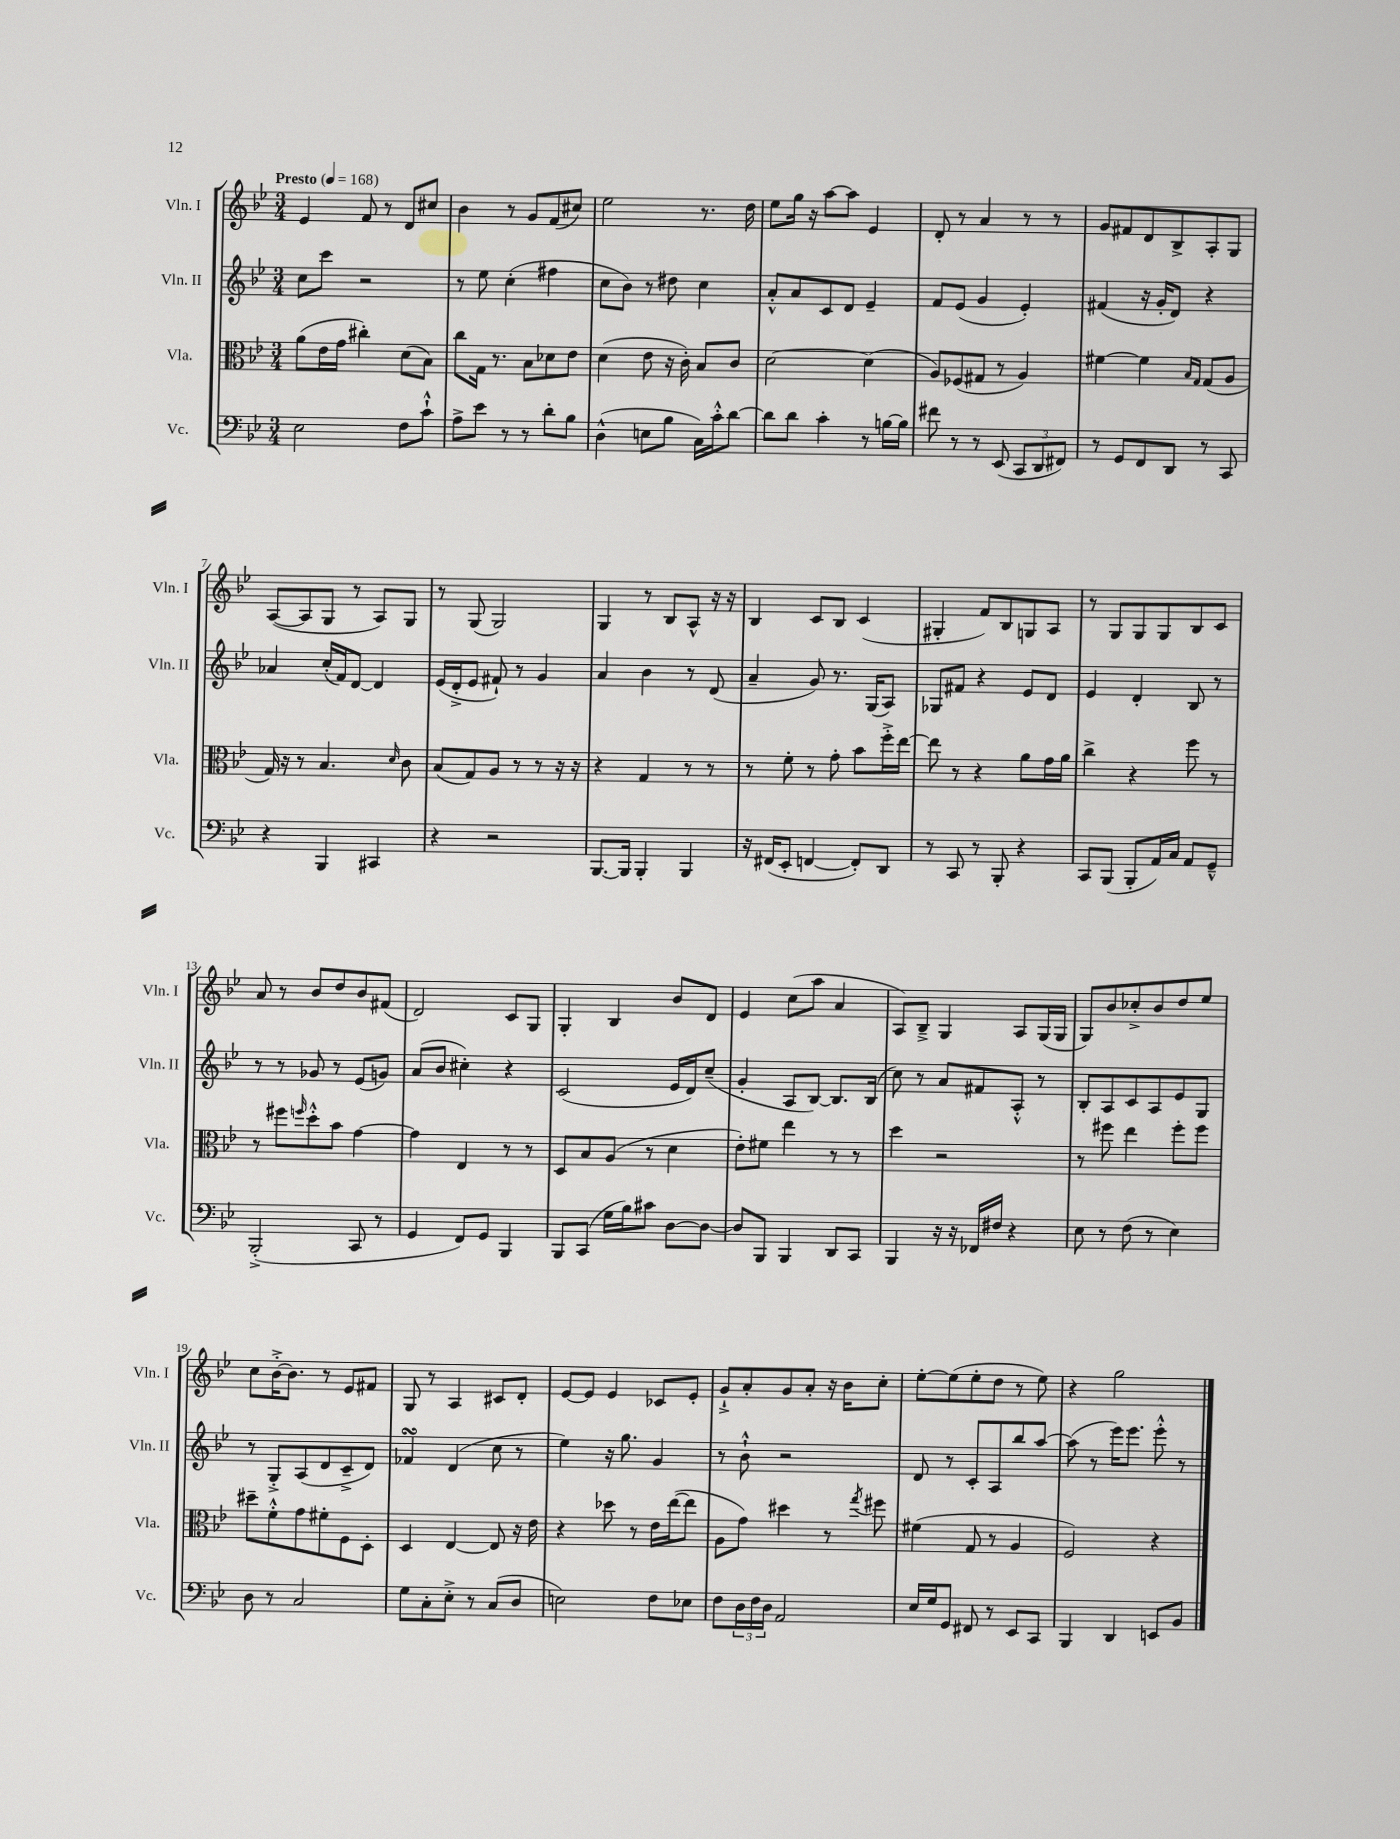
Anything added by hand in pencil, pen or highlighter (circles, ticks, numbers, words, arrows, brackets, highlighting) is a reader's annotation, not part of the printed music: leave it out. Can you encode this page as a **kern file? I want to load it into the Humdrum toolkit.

**kern	**kern	**kern	**kern
*staff4	*staff3	*staff2	*staff1
*clefF4	*clefC3	*clefG2	*clefG2
*k[b-e-]	*k[b-e-]	*k[b-e-]	*k[b-e-]
*M3/4	*M3/4	*M3/4	*M3/4
*MM168	*MM168	*MM168	*MM168
2E-\	(8a\L	8cc\L	4e-/
.	16e-\L	8ccc\J	.
.	16g\JJ	.	.
.	4cc#'\)	2r	8f/
.	.	.	8r
8F\L	(8d\L	.	8d/L
8c`^^\J	8B-\J)	.	8cc#/J
=	=	=	=
8A^\L	8cc\L	8r	4b-\
8e-\J	16G\Jk	8ee-\	.
.	8.r	.	.
8r	.	(4cc'\	8r
8r	8B-\L	.	8g/L
8d'\L	8d-\	4ff#\	(8f/
8B-\J	8e-\J	.	8cc#/J)
=	=	=	=
(4D^^\	(4d\	8cc\L	2ee-\
.	.	8b-\J)	.
8E\L	8e-\	8r	.
8B-\J	16r	8dd#\	.
.	16c'\)	.	.
16C\LL)	8B-/L	4cc\	8.r
16c'^^\J	.	.	.
[8d\J	8c/J	.	.
.	.	.	16dd\
=	=	=	=
8d\]L	[2d\	8a'^^/L	8ee-\L
8d\J	.	8a/	16gg\Jk
.	.	.	16r
4c'\	.	8c/	[8aa\L
.	.	8d/J	8aa\]J
8r	(4d\]	4e-~/	4e-/
[16B\LL	.	.	.
16B\]JJ	.	.	.
=	=	=	=
8f#\	8A/L)	8f/L	8d'/
8r	(8F-/	(8e-/J	8r
8r	8G#/J	4g/	4a/
(8EE-/	8r	.	.
12CC/L	4A/)	4e-'/)	8r
12DD/	.	.	.
.	.	.	8r
12FF#/J)	.	.	.
=	=	=	=
8r	[4f#\	(4f#/	8g/L
8GG/L	.	.	8f#/
8FF/	4f#\]	16r	8d/
.	.	16g'/LK	.
8DD/J	.	8d/J)	8B-^/
.	16qqB-/LL	.	.
.	16qqG/JJ	.	.
8r	(8G/L	4r	8A'/
8CC/	8A/J	.	8G/J
=	=	=	=
4r	16G/)	4a-/	([8A/L
.	16r	.	.
.	8r	.	8A/]
4BBB-/	4.B-/	(16cc'/LL	8G/J
.	.	16f/J)	.
.	.	[8d/J	8r
4CC#/	.	4d/]	8A/L)
.	16qqd/	.	.
.	8c\	.	8G/J
=	=	=	=
4r	(8B-/L	(16e-/LL	8r
.	.	16d'^/J	.
.	8G/)	8e-/J	(8G/
2r	8A/J	8f#`/)	2G/)
.	8r	8r	.
.	8r	4g/	.
.	16r	.	.
.	16r	.	.
=	=	=	=
[8.BBB-/L	4r	4a/	4G/
16BBB-/]Jk	.	.	.
4BBB-'/	4G/	4b-\	8r
.	.	.	8B-/L
4BBB-/	8r	8r	8A^^/J
.	8r	(8d/	16r
.	.	.	16r
=	=	=	=
16r	8r	4a~/	4B-/
(16FF#/LK	.	.	.
8EE-'/J	8f'\	.	.
[4FF/	8r	8g/)	8c/L
.	8g'\	8.r	8B-/J
8FF'/]L)	8b-\L	.	(4c/
.	.	(16G/LK	.
8DD/J	16ff'^\L	8A/J)	.
.	[16ee-\JJ	.	.
=	=	=	=
8r	8ee-\]	8G-/L	4G#'/
8CC/	8r	8f#/J	.
8r	4r	4r	8f/L)
8BBB-'/	.	.	8B-/
4r	8a\L	8e-/L	8G/
.	16g\L	8d/J	8A/J
.	16a\JJ	.	.
=	=	=	=
8CC/L	4cc^\	4e-/	8r
(8BBB-/J	.	.	8G/L
8BBB-'/L	4r	4d'/	8G/
16AA/L)	.	.	8G/
16C/JJ	.	.	.
8AA/L	8ff\	8B-/	8B-/
8GG~^^/J	8r	8r	8c/J
=	=	=	=
(2BBB-'^/	8r	8r	8a/
.	8ff#\L	8r	8r
.	16qqff/	.	.
.	8dd'^^\	8g-/	8b-/L
.	8b-\J	8r	8dd/
8CC/	[4g\	(8e-/L	8b-/
8r	.	8g/J)	(8f#/J
=	=	=	=
4GG/	4g\]	(8a/L	2d/)
.	.	8b-/J	.
8FF/L)	4E-/	4cc#'\)	.
8GG/J	.	.	.
4BBB-/	8r	4r	8c/L
.	8r	.	8G/J
=	=	=	=
8BBB-/L	8D/L	(2c/	4G'/
(8CC/J	8B-/	.	.
16G\LL	(8A/J	.	4B-/
16B-\J)	.	.	.
8c#\J	8r	.	.
[8D\L	4d\	16e-/LL	8b-/L
.	.	16d/J)	.
8D\_J	.	(8cc~/J	8d/J
=	=	=	=
8D/]L	8e-'\L)	4g'/	4e-/
8BBB-/J	8f#\J	.	.
4BBB-/	4ee-\	8A/L	(8cc\L
.	.	[8B-/J)	8aa\J
8DD/L	8r	8.B-/]L	4a/
8CC/J	8r	.	.
.	.	(16B-/Jk	.
=	=	=	=
4BBB-/	4dd\	8cc\)	8A/L)
.	.	8r	8B-~^/J
16r	2r	8a/L	4G/
16r	.	.	.
16FF-/LL	.	8f#/	.
16F#/JJ	.	.	.
4r	.	8A'^^/J	8A/L
.	.	8r	(16G/L
.	.	.	16G/JJ
=	=	=	=
8E-\	8r	8B-'/L	8G/L)
8r	8ff#\	8A/	8b-/
(8F\	4ee-\	8c/	8cc-'^/
8r	.	8A/	8b-/
4E-\)	8ff#'\L	8e-/	8dd/
.	8ff#\J	8G/J	8ee-/J
=	=	=	=
8D\	8dd#~\L	8r	8cc\L
8r	8f'^^\	8G'^/L	[16b-'^\K
.	.	.	8.b-\]J
2C/	8g\	(8A/	.
.	8f#'\	8d/	8r
.	8F\	8c~^/	8e-/L
.	8D'\J	8d/J)	8f#/J
=	=	=	=
8G\L	4D/	4f-/	8G/
8C'\	.	.	8r
8E-'^\J	[4E-/	(4d/	4A/
8r	.	.	.
(8C/L	8E-/]	8cc\	8c#/L
8D/J	16r	8r	8d'/J
.	16e-\	.	.
=	=	=	=
2E\)	4r	4ee-\)	[8e-/L
.	.	.	8e-/]J
.	8dd-\	16r	4e-/
.	.	8.gg\	.
.	8r	.	.
8F\L	16e-\LL	4g/	8c-/L
.	([16ee-\J	.	.
8E-\J	8ee-\]J	.	8e-'/J
=	=	=	=
8F\L	8A\L	8r	8g`^/L
24D\L	8g\J)	8b-`^^\	8a'/
24F\	.	.	.
24D\JJ	.	.	.
2AA/	4dd#\	2r	8g/
.	.	.	8a'/J
.	8r	.	16r
.	.	.	16b-\LK
.	8qgg/	.	.
.	8ff#\	.	8cc'\J
=	=	=	=
16E-/LL	(4f#\	8d/	[8ee-'\L
16G/J	.	.	.
8GG/J	.	8r	(8ee-\]
8FF#/	8G/	8c'/L	8ee-'\
8r	8r	8A/	8dd\J
8EE-/L	4A/	8bb-/	8r
8CC/J	.	[8aa/J	8ee-\)
=	=	=	=
4BBB-/	2F/)	(8aa\]	4r
.	.	8r	.
4DD/	.	16eee-\LK)	2gg\
.	.	8.eee-\J	.
8EE/L	4r	8eee-'^^\	.
8BB-/J	.	8r	.
==	==	==	==
*-	*-	*-	*-
